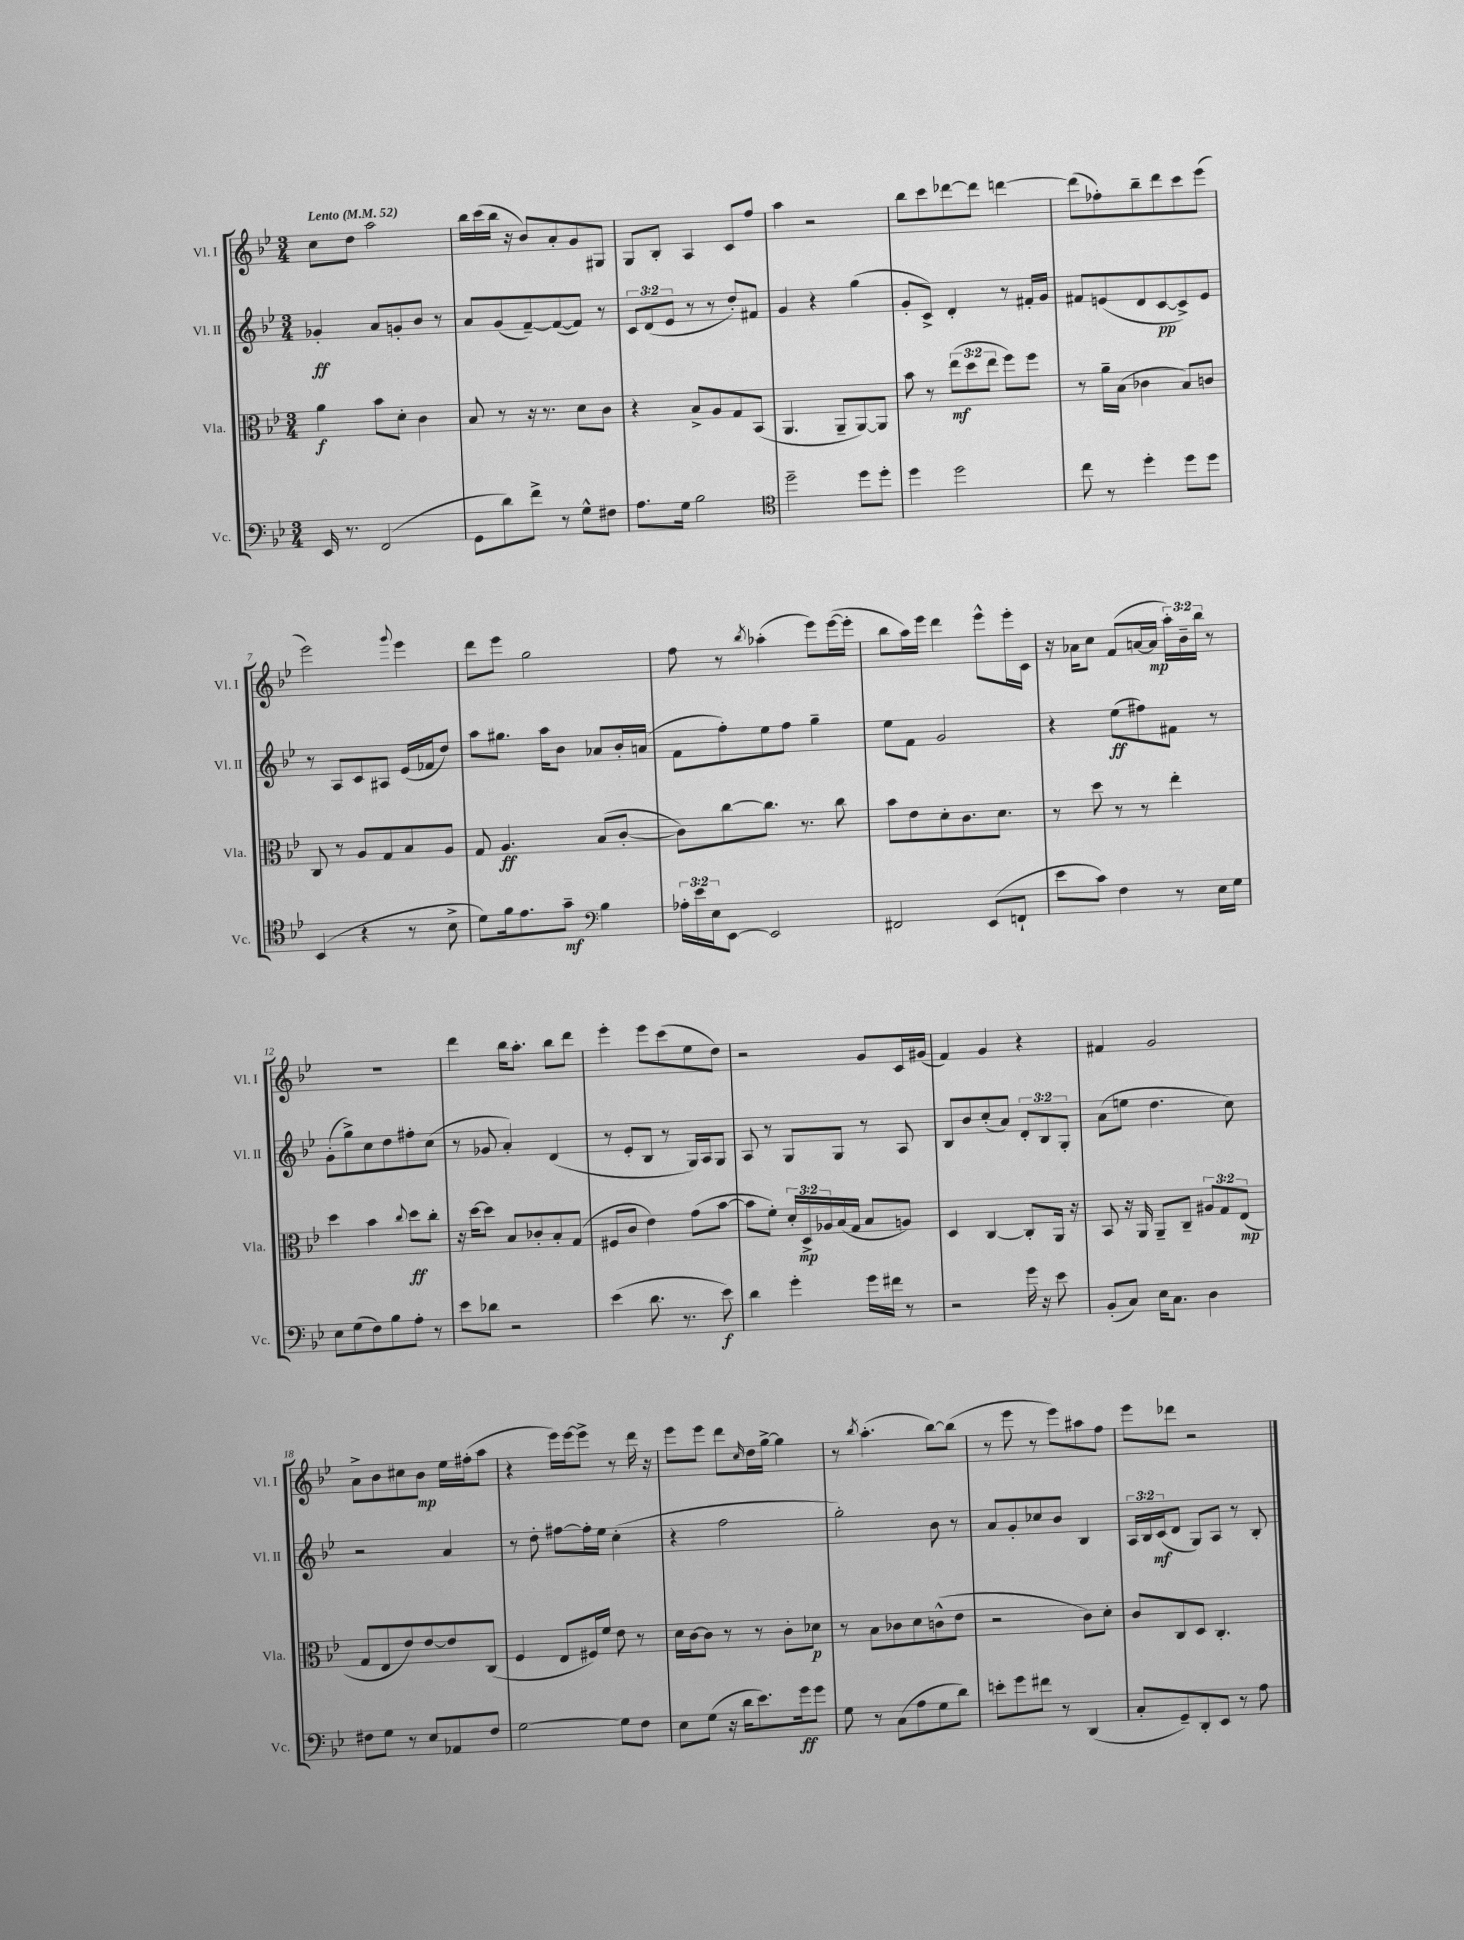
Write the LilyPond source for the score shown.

<<
\new StaffGroup <<
\new Staff = "s0" \with { instrumentName = "Vl. I" shortInstrumentName = "Vl. I" } {
    \clef treble \key bes \major \numericTimeSignature \time 3/4 \override Staff.TupletNumber.text = #tuplet-number::calc-fraction-text \tempo "Lento" 4 = 52
    c''8 d''8 a''2 |
    bes''16 c'''16( bes''16 r16 bes'8) a'8-. g'8 gis8 |
    g8 bes8-. a4 c'8 f''8 |
    a''4 r2 |
    bes''8 c'''8 des'''8~ des'''8 d'''4~ |
    d'''8( fes''8-.) bes''8-- d'''8 c'''8 ees'''8( |
    ees'''2) \appoggiatura { g'''8 } ees'''4 |
    d'''8 ees'''8 g''2 |
    f''8 r8 \acciaccatura { bes''8 } aes''4-.( ees'''8) ees'''16~( ees'''16-. |
    bes''8 a''16) ees'''16 d'''4 ees'''8-^ ees'''16-. c'16 |
    r16 aes'16 c''8 f'8( a'16~ a'16\mp \tuplet 3/2 { a''16-.) bes'16-- bes''16 } r8 |
    R2. |
    d'''4 bes''16 a''8.-. bes''8 d'''8 |
    ees'''4-. ees'''8 c'''8( ees''8 d''8) |
    r2 g'8 c'16 gis'16( |
    f'4) g'4 r4 |
    fis'4 g'2 |
    a'8-> bes'8 cis''8 bes'8\mp ees''16 fis''16-.( a''8 |
    r4 ees'''16) ees'''16~ ees'''8-> r8 d'''16 r16 |
    ees'''8 ees'''8 d'''8 \grace { c''16 } d''16 g''16~-> g''4 |
    r8 \acciaccatura { bes''8 } a''4.-.( bes''8~) bes''8( |
    r8 ees'''8 r8 ees'''8) ais''8 f''8 |
    ees'''8 des'''8 r2 \bar "|." |
}
\new Staff = "s1" \with { instrumentName = "Vl. II" shortInstrumentName = "Vl. II" } {
    \clef treble \key bes \major \numericTimeSignature \time 3/4 \override Staff.TupletNumber.text = #tuplet-number::calc-fraction-text
    ges'4-.\ff a'8 g'8-. bes'8 r8 |
    a'8 g'8( f'8~--) f'8~( f'8) r8 |
    \tuplet 3/2 { c'8 d'8( ees'8 } r8 r8 d''8-.) fis'8 |
    g'4 r4 g''4( |
    g'8-. c'8->) d'4-. r8 fis'16-. g'16 |
    fis'8 e'8( d'8 c'8~\pp c'8->) e'8 |
    r8 a8 c'8 ais8 ees'16( fes'16 d''8) |
    a''8 gis''8. a''16 bes'8 aes'8 bes'16-. a'16( |
    f'8 f''8-.) ees''8 f''8 g''4-- |
    ees''8 f'8 g'2 |
    r4 ees''8\ff( fis''8) fis'8 r8 |
    g'8-.( g''8->) c''8 d''8 fis''8-. c''8( |
    r8 ges'8 a'4-.) d'4( |
    r8 ees'8-. bes8 r8 g16) a16 g8 |
    a8 r8 g8 g8 r8 a8 |
    bes8 bes'8 c''8-.( a'8) \tuplet 3/2 { d'8-. bes8 g8-. } |
    a'8( e''8 d''4. c''8) |
    r2 a'4 |
    r8 d''8-. fis''8~ fis''16-. ees''16 c''4-.( |
    r4 f''2 |
    g''2-.) bes'8 r8 |
    a'8 g'8-. ces''8 bes'8 bes4 |
    \tuplet 3/2 { a16 bes16 c'16\mf( } d'8 g8) a8 r8 bes8-. \bar "|." |
}
\new Staff = "s2" \with { instrumentName = "Vla." shortInstrumentName = "Vla." } {
    \clef alto \key bes \major \numericTimeSignature \time 3/4 \override Staff.TupletNumber.text = #tuplet-number::calc-fraction-text
    a'4\f bes'8 d'8-. c'4 |
    bes8 r8 r16 r8. d'8 c'8 |
    r4 bes8-> a8 g8 bes,8( |
    a,4. a,8-- a,8~) a,8 |
    bes'8 r8 \tuplet 3/2 { ees''8\mf( d''8 ees''8 } f''8) f''8 |
    r8 a'16-- bes16( ces'4 bes8) c'8 |
    c8 r8 a8 g8 bes8 a8 |
    g8 a4.\ff bes8( c'8~-. |
    c'8) c''8~ c''8. r8. c''8 |
    bes'8 ees'8 d'8-. c'8. d'8. |
    r8 d''8 r8 r8 ees''4-. |
    d''4 bes'4 \appoggiatura { c''8 } d''8\ff c''8-. |
    r16 d''16~ d''8 bes8 ces'8-. bes8-. g8( |
    fis8 c'8 ees'4) g'8( bes'8~ |
    bes'8 f'8-.) \tuplet 3/2 { d'16-. d16->\mp aes16 } bes16( g16 bes8 a8) |
    d4 c4~ c8-. a,16 r16 |
    bes,8 r16 a,16 a,8-- c8-- \tuplet 3/2 { ais8 g8 ees8\mp( } |
    g8 ees8 ees'8) ees'8~ ees'8 c8( |
    f4 ees8 fis16) f'16 ees'8 r8 |
    d'16 c'16~ c'8 r8 r8 c'8-. des'8\p |
    r8 bes8 ces'8 d'8 c'8-^( ees'8 |
    r2 c'8) d'8-. |
    c'8 c8 d8 c4.-. \bar "|." |
}
\new Staff = "s3" \with { instrumentName = "Vc." shortInstrumentName = "Vc." } {
    \clef bass \key bes \major \numericTimeSignature \time 3/4 \override Staff.TupletNumber.text = #tuplet-number::calc-fraction-text
    ees,16 r8. f,2( |
    g,8 d'8) f'8-> r8 g8-^ fis8 |
    a8. g16 bes2 |
    \clef tenor d''2-- d''8 d''8-. |
    d''4 d''2 |
    c''8 r8 d''4-. d''8 d''8 |
    bes,4( r4 r8 bes8-> |
    d'8) f'16 ees'8. g'8--\mf \clef bass bes4 |
    \tuplet 3/2 { aes16-. ees'16 ees16 } ees,8~ ees,2 |
    fis,2 ees,8( f,8-! |
    ees'8 c'8) f4 r8 ees16 g16 |
    ees8 g8( f8) bes8 a8-. r8 |
    ees'8 des'8 r2 |
    ees'4( d'8. r8. ees'8\f) |
    d'4 g'4-. g'16 fis'16 r8 |
    r2 g'16 r16 ees'8 |
    bes,8-.( c8) ees16 c8. d4 |
    fis8 g8 r8 ees8 aes,8 fis8 |
    g2~ g8 f8 |
    ees8 g8( r16 d'16 ees'8.) g'16\ff g'8 |
    g8 r8 c8( a8 g8 d'8) |
    e'8-. g'8 fis'8 r8 d,4( |
    c8-. g,8--) d,8-. ees,8 r8 a8 \bar "|." |
}
>>
>>
